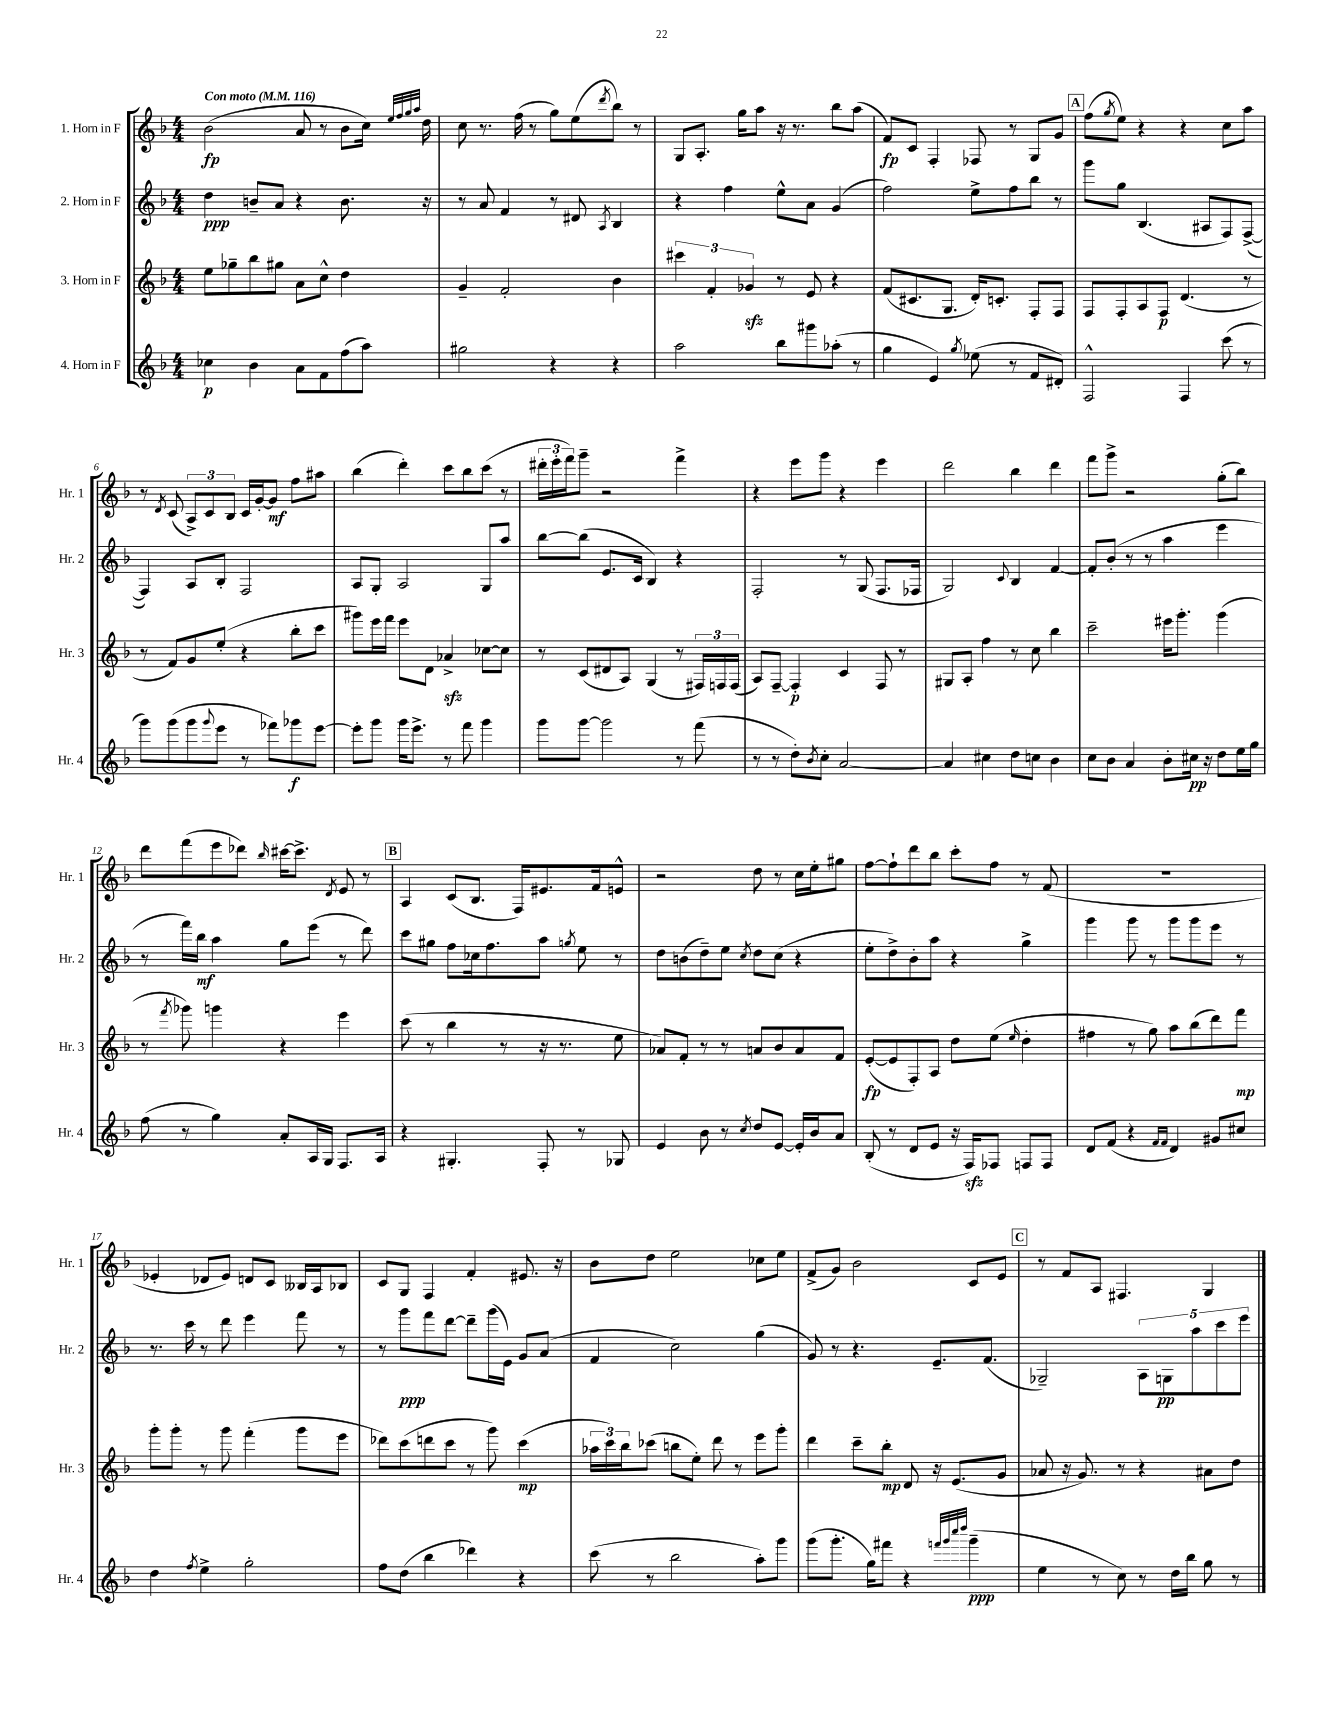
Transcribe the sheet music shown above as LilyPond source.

<<
\new StaffGroup <<
\new Staff = "s0" \with { instrumentName = "1. Horn in F" shortInstrumentName = "Hr. 1" } {
    \clef treble \key f \major \numericTimeSignature \time 4/4 \tempo "Con moto" 4 = 116
    bes'2\fp( a'8 r8 bes'8 c''16) \grace { e''32 f''32 g''32 a''32 } d''16 |
    c''8 r8. f''16( r8 g''8) e''8( \acciaccatura { d'''8 } bes''8) r8 |
    g8 a8.-. g''16 a''8 r16 r8. bes''8 a''8( |
    f'8\fp) c'8 f4-. fes8 r8 g8 g'8 |
    \mark \markup { \box "A" } f''8( \acciaccatura { g''8 } e''8) r4 r4 c''8 a''8 |
    r8 \acciaccatura { d'8 } c'8( \tuplet 3/2 { a8->) c'8 bes8 } c'16 g'16~-. g'8\mf f''8 ais''8 |
    bes''4( d'''4-.) c'''8 bes''8 c'''8( r8 |
    \tuplet 3/2 { dis'''16-. e'''16-. f'''16) } g'''8-- r2 f'''4-> |
    r4 e'''8 g'''8 r4 e'''4 |
    d'''2 bes''4 d'''4 |
    f'''8 g'''8-> r2 g''8-.( bes''8) |
    d'''8 f'''8( e'''8 des'''8) \grace { bes''16 } cis'''16~ cis'''8.-> \acciaccatura { d'8 } e'8 r8 |
    \mark \markup { \box "B" } a4 c'8( bes8. f16) eis'8. f'16 e'8-^ |
    r2 d''8 r8 c''16 e''16-. gis''8 |
    f''8~ f''8-! d'''8 bes''8 c'''8-. f''8 r8 f'8( |
    R1 |
    ees'4-. des'8 ees'8) d'8 c'8 beses16 a16 bes8 |
    c'8 g8 f4 f'4-. eis'8. r16 |
    bes'8 d''8 e''2 ces''8 e''8 |
    f'8->( g'8) bes'2 c'8 e'8 |
    \mark \markup { \box "C" } r8 f'8 a8 fis4. g4 \bar "|." |
}
\new Staff = "s1" \with { instrumentName = "2. Horn in F" shortInstrumentName = "Hr. 2" } {
    \clef treble \key f \major \numericTimeSignature \time 4/4
    d''4\ppp b'8-- a'8 r4 b'8. r16 |
    r8 a'8 f'4 r8 dis'8 \acciaccatura { a8 } bes4 |
    r4 f''4 e''8-^ a'8 g'4( |
    f''2) e''8-> f''8 bes''8 r8 |
    \mark \markup { \box "A" } g'''8 g''8 bes4.( ais8 f8) f8~->( |
    f4) a8 bes8-. f2 |
    a8 g8-. a2 g8 a''8 |
    bes''8~ bes''8( e'8. c'16 bes4) r4 |
    f2-. r8 g8( f8. fes16 |
    g2) \appoggiatura { c'8 } bes4 f'4~ |
    f'8-. bes'8-.( r8 r8 a''4 e'''4 |
    r8 f'''16) bes''16\mf a''4 g''8 e'''8( r8 d'''8) |
    \mark \markup { \box "B" } c'''8 gis''8 f''8 ces''16 f''8. a''8 \acciaccatura { g''8 } e''8 r8 |
    d''8 b'8( d''8--) e''8 \acciaccatura { c''8 } d''8 c''8( r4 |
    e''8-. d''8->) bes'8-. a''8 r4 g''4-> |
    g'''4 g'''8 r8 g'''8 g'''8 e'''8 r8 |
    r8. c'''16 r8 d'''8 e'''4 f'''8 r8 |
    r8 g'''8\ppp f'''8 d'''8~ d'''8-- g'''16( e'16) g'8 a'8( |
    f'4 c''2) g''4( |
    g'8) r8 r4. e'8.-- f'8.( |
    \mark \markup { \box "C" } ges2--) \tuplet 5/4 { a8 g8\pp a''8 c'''8 e'''8 } \bar "|." |
}
\new Staff = "s2" \with { instrumentName = "3. Horn in F" shortInstrumentName = "Hr. 3" } {
    \clef treble \key f \major \numericTimeSignature \time 4/4
    e''8 ges''8-- bes''8 gis''8 a'8 c''8-^ d''4 |
    g'4-- f'2-. bes'4 |
    \tuplet 3/2 { cis'''4 f'4-. ges'4\sfz } r8 e'8 r4 |
    f'8( cis'8. g8. d'16-.) c'8.-. f8-. f8 |
    \mark \markup { \box "A" } f8 f8-. a8 f8\p d'4.( r8 |
    r8 f'8) g'8 e''8-.( r4 bes''8-. c'''8 |
    gis'''8) e'''16 f'''16 e'''8 d'8 aes'4->\sfz ces''8~ ces''8 |
    r8 c'8( dis'8 a8) g4( r8 \tuplet 3/2 { fis16) f16 f16( } |
    a8) f8~-- f4-.\p c'4 f8 r8 |
    gis8 a8-. f''4 r8 c''8 bes''4 |
    c'''2-- eis'''16 g'''8.-. g'''4( |
    r8 \acciaccatura { f'''8 } ges'''8) g'''4 r4 e'''4 |
    \mark \markup { \box "B" } c'''8( r8 bes''4 r8 r16 r8. e''8 |
    aes'8) f'8-. r8 r8 a'8 bes'8 a'8 f'8 |
    e'8~-.\fp( e'8 f8-.) a8 d''8 e''8( \grace { e''16 } d''4-. |
    fis''4 r8 g''8) a''8 bes''8( d'''8) f'''8\mp |
    g'''8-. g'''8-. r8 g'''8 f'''4-.( g'''8 e'''8 |
    des'''8) c'''8( d'''8 c'''8 r8 g'''8) c'''4\mp( |
    \tuplet 3/2 { aes''16 c'''16) bes''16 } ces'''8( b''8 e''8-.) d'''8 r8 e'''8 g'''8-. |
    d'''4 c'''8-- bes''8-.\mp d'8 r16 e'8.( g'8 |
    \mark \markup { \box "C" } aes'8 r16 g'8.) r8 r4 ais'8 d''8 \bar "|." |
}
\new Staff = "s3" \with { instrumentName = "4. Horn in F" shortInstrumentName = "Hr. 4" } {
    \clef treble \key f \major \numericTimeSignature \time 4/4
    ces''4\p bes'4 a'8 f'8 f''8( a''8) |
    gis''2 r4 r4 |
    a''2 bes''8 gis'''8 aes''8-.( r8 |
    g''4 e'4) \acciaccatura { g''8 } ees''8( r8 f'8 dis'8-.) |
    \mark \markup { \box "A" } f2-^ f4 c'''8( r8 |
    g'''8) g'''8( g'''8 \appoggiatura { g'''8 } e'''8 r8 fes'''8) ges'''8\f e'''8~ |
    e'''8-. g'''8 g'''16 e'''8.-> r8 f'''8 g'''4 |
    g'''8 g'''8~ g'''2 r8 f'''8( |
    r8 r8 d''8-.) \acciaccatura { bes'8 } c''8-. a'2~ |
    a'4 cis''4 d''8 c''8 bes'4 |
    c''8 bes'8 a'4 bes'8-. cis''16\pp r16 d''8 e''16 g''16 |
    f''8( r8 g''4) a'8-. a16 g16 f8. a16 |
    \mark \markup { \box "B" } r4 gis4.-. f8-. r8 ges8 |
    e'4 bes'8 r8 \acciaccatura { c''8 } d''8 e'8~ e'16-. bes'16 a'8 |
    bes8-.( r8 d'8 e'8 r16 f16\sfz) fes8 f8 f8 |
    d'8 f'8( r4 \grace { f'16 f'16 } d'4) gis'8 cis''8 |
    d''4 \acciaccatura { f''8 } e''4-> g''2-. |
    f''8 d''8( bes''4 des'''4) r4 |
    c'''8( r8 bes''2 a''8-.) g'''8 |
    g'''8( g'''8.-. g''16) fis'''8 r4 \grace { f'''32 g'''32 c''''32 d''''32 } g'''4--\ppp( |
    \mark \markup { \box "C" } e''4 r8 c''8) r8 d''16 bes''16 g''8 r8 \bar "|." |
}
>>
>>
